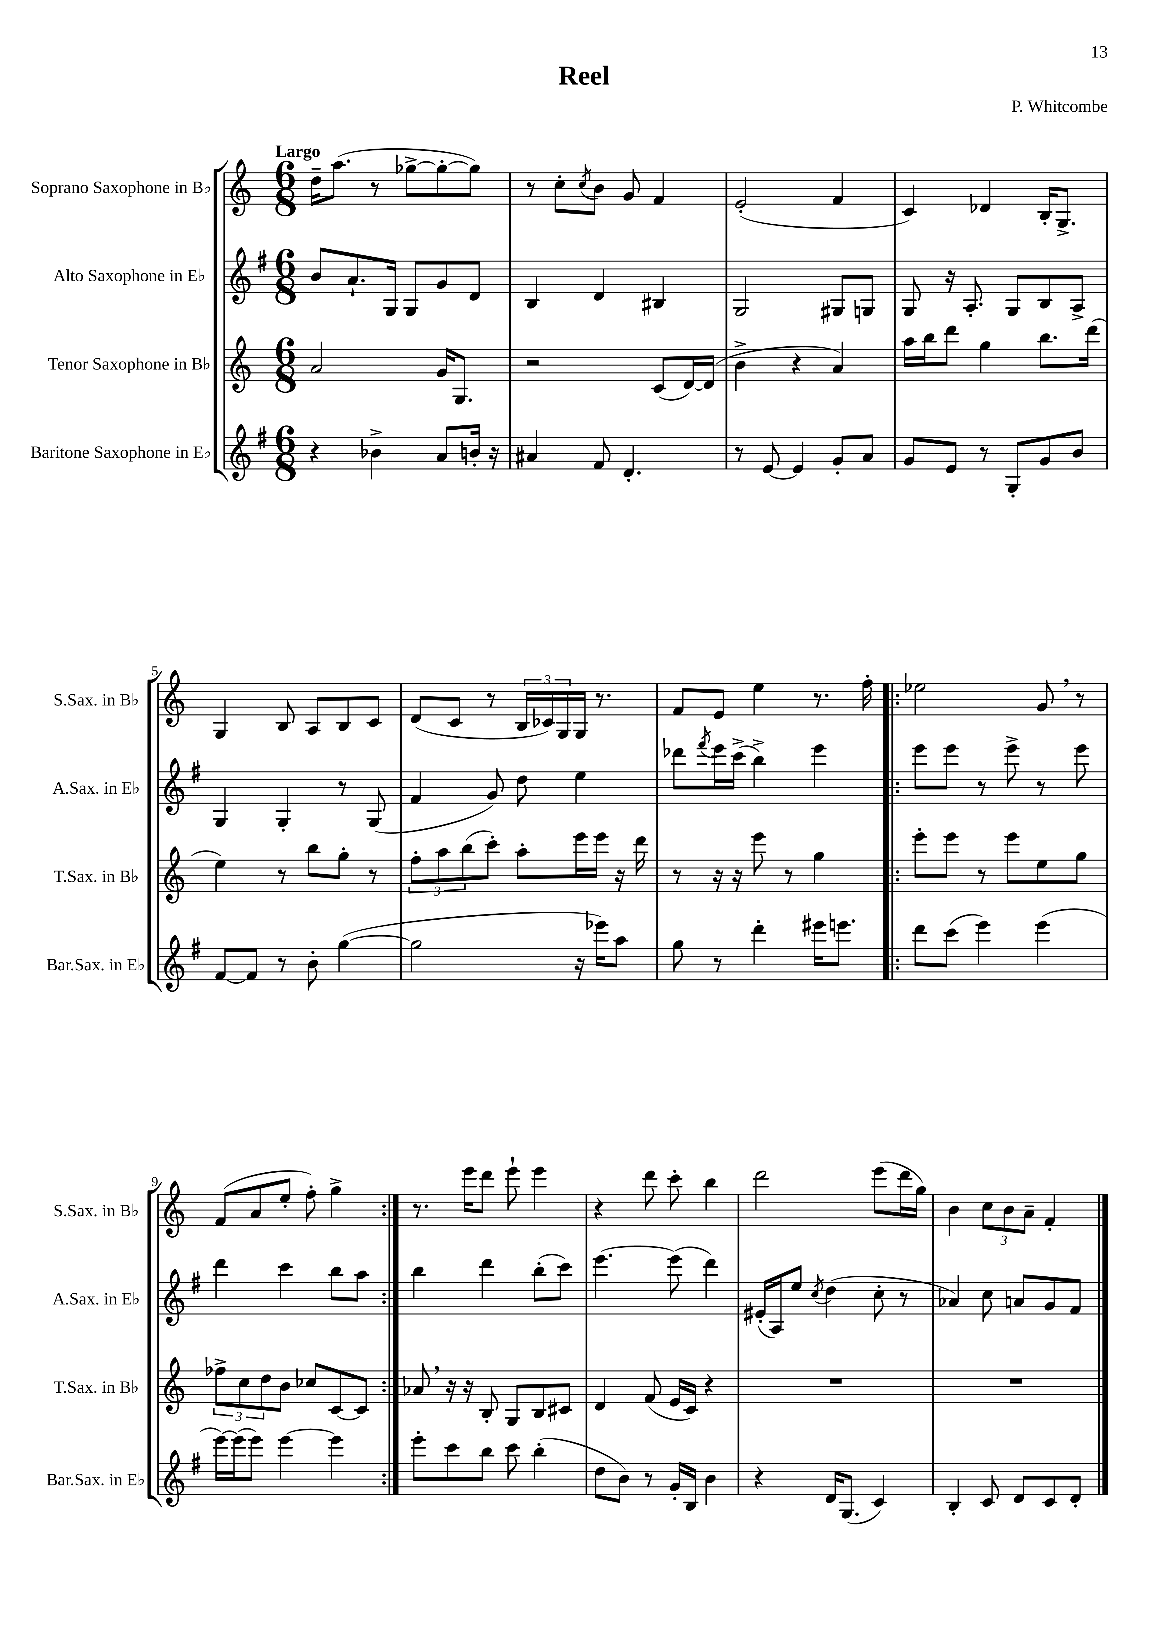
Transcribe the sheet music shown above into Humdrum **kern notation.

**kern	**kern	**kern	**kern
*part4	*part3	*part2	*part1
*staff4	*staff3	*staff2	*staff1
*I"Baritone Saxophone in E♭	*I"Tenor Saxophone in B♭	*I"Alto Saxophone in E♭	*I"Soprano Saxophone in B♭
*I'Bar.Sax. in E♭	*I'T.Sax. in B♭	*I'A.Sax. in E♭	*I'S.Sax. in B♭
*clefG2	*clefG2	*clefG2	*clefG2
*k[f#]	*k[]	*k[f#]	*k[]
*M6/8	*M6/8	*M6/8	*M6/8
=1	=1	=1	=1
!	!	!	!LO:TX:a:B:t=Largo
4r	2a/	8b/L	16dd~\KL
.	.	.	(8.aa\J
.	.	8.a`/	.
4b-X^\	.	.	8r
.	.	16G/Jk	.
.	.	8G/L	[8gg-X^\L
8a/L	16g/KL	8g/	8gg-'\_
.	8.G/J	.	.
16bn'/Jk	.	8d/J	8gg-\J])
16r	.	.	.
=2	=2	=2	=2
4a#X/	2r	4B/	8r
.	.	.	8cc'\L
.	.	.	8qcc/
8f#/	.	4d/	8b\J
4.d'/	.	.	8g/
.	(8c/L	4B#X/	4f/
.	[16d/L)	.	.
.	(16d/JJ]	.	.
=3	=3	=3	=3
8r	4b^\	2G/	(2e'/
[8e/	.	.	.
4e/]	4r	.	.
8g'/L	4a/)	8G#X/L	4f/
8a/J	.	8Gn/J	.
=4	=4	=4	=4
8g/L	16aa\LL	8G/	4c/)
.	16bb\J	.	.
8e/J	8ddd\J	16r	.
.	.	8.A'/	.
8r	4gg\	.	4d-X/
8G'/L	.	8G/L	.
8g/	8.bb\L	8B/	16B'/KL
.	.	.	8.G^/J
8b/J	.	8A^/J	.
.	(16ddd\Jk	.	.
!!LO:LB:g=z
=5	=5	=5	=5
[8f#/L	4ee\)	4G/	4G/
8f#/J]	.	.	.
8r	8r	4G'/	8B/
8b'\	8bb\L	.	8A/L
([4gg\	8gg'\J	8r	8B/
.	8r	(8G/	8c/J
=6	=6	=6	=6
2gg\]	12ff'\L	4f#/	(8d/L
.	12aa\	.	.
.	.	.	8c/J
.	(12bb\	.	.
.	8ccc'\J)	8g/)	8r
.	8aa'\L	8dd\	24B/LL
.	.	.	24c-X/)
.	.	.	24G/
16r	16eee\L	4ee\	16G/JJ
16eee-X\KL)	16eee\JJ	.	8.r
8aa\J	16r	.	.
.	16ddd\	.	.
=7	=7	=7	=7
8gg\	8r	8ddd-X\L	8f/L
.	.	8qfff#/	.
8r	16r	16eee\L	8e/J
.	16r	(16ccc^\JJ	.
4ddd'\	8eee\	4bb^\)	4ee\
.	8r	.	.
16eee#X\KL	4gg\	4eee\	8.r
8.eeen\J	.	.	.
.	.	.	16ff'\
=8!|:	=8!|:	=8!|:	=8!|:
8ddd\L	8eee'\L	8eee\L	2ee-X\
(8ccc\J	8eee\J	8eee\J	.
4eee\)	8r	8r	.
.	8eee\L	8eee^\	.
(4eee\	8ee\	8r	8g,/
.	8gg\J	8eee\	8r
!!LO:LB:g=z
=9	=9	=9	=9
[16eee\LL)	12ff-X^\L	4ddd\	(8f/L
(16eee\J]	.	.	.
.	12cc\	.	.
8eee\J)	.	.	8a/
.	12dd\	.	.
[4eee\	8b\J	4ccc\	8ee'/J
.	8cc-X/L	.	8ff'\)
4eee\]	[8c/	8bb\L	4gg^\
.	8c/J]	8aa\J	.
=10:|!	=10:|!	=10:|!	=10:|!
8eee'\L	8a-X,/	4bb\	8.r
8ccc\	16r	.	.
.	16r	.	16eee\KL
8bb\J	8B'/	4ddd\	8ddd\J
8ccc\	8G/L	.	8eee`\
(4bb'\	8B/	(8bb'\L	4eee\
.	8c#X/J	8ccc\J)	.
=11	=11	=11	=11
8dd\L	4d/	[4.eee\	4r
8b\J)	.	.	.
8r	(8f/	.	8ddd\
16g'/LL	16e/LL	(8eee\]	8ccc'\
16B/JJ	16c/JJ)	.	.
4b\	4r	4ddd\)	4bb\
=12	=12	=12	=12
4r	2.r	(16e#X'/LL	2ddd\
.	.	16A/J)	.
.	.	8ee/J	.
.	.	8qcc/	.
16d/KL	.	(4dd\	.
(8.G/J	.	.	.
4c/)	.	8cc'\	(8eee\L
.	.	8r	16ddd\L
.	.	.	16gg\JJ)
=13	=13	=13	=13
4B'/	2.r	4a-X/)	4b\
8c/	.	8cc\	12cc\L
.	.	.	12b\
8d/L	.	8an/L	.
.	.	.	12a~\J
8c/	.	8g/	4f'/
8d'/J	.	8f#/J	.
==	==	==	==
*-	*-	*-	*-
